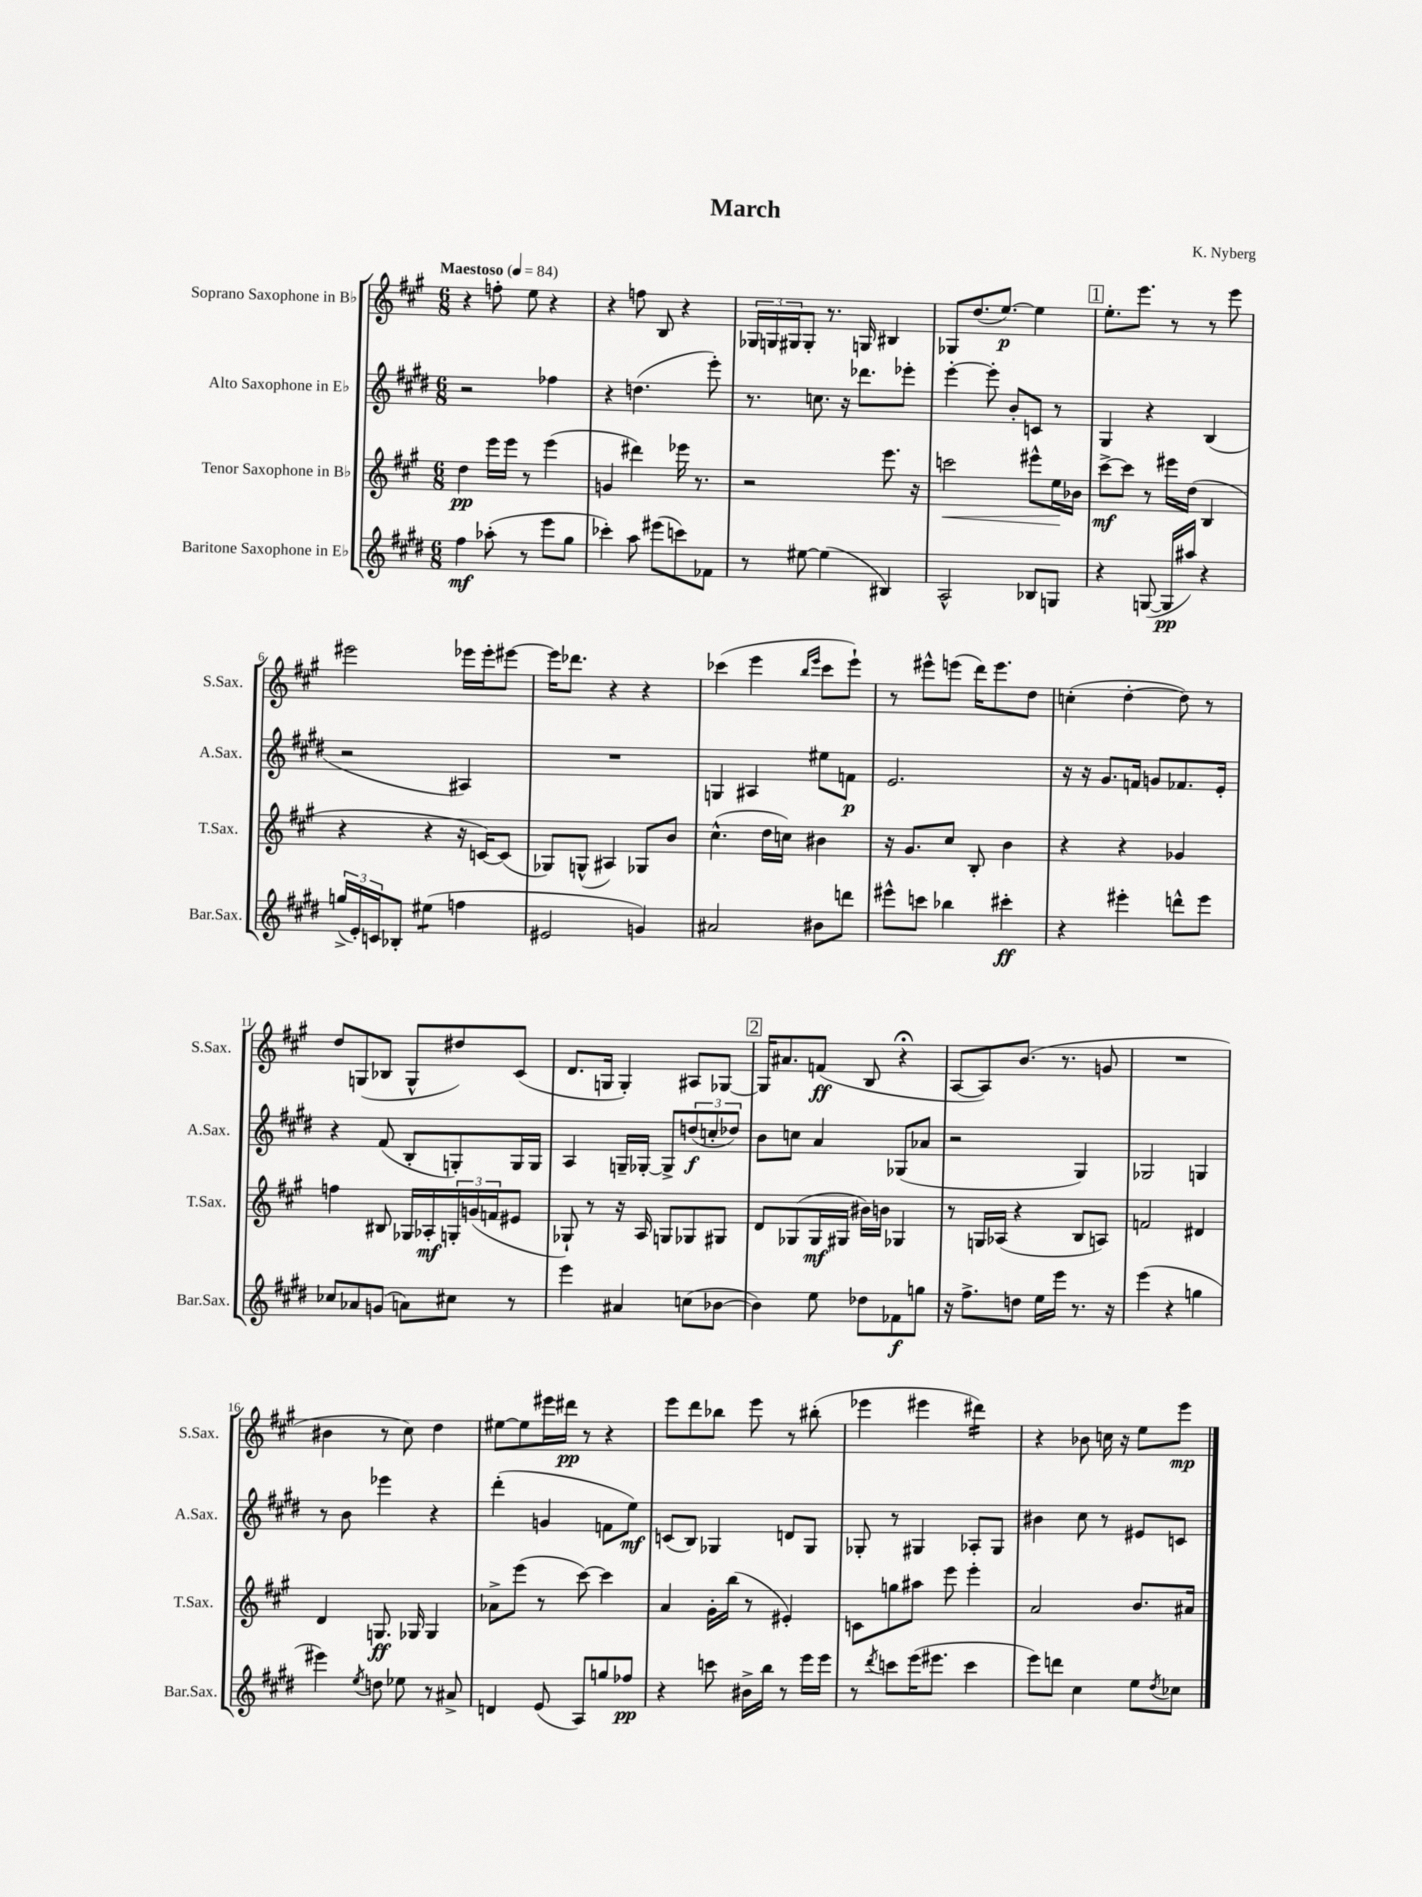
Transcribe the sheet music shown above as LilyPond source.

\header { title = "March" composer = "K. Nyberg" }
<<
\new StaffGroup <<
\new Staff = "s0" \with { instrumentName = "Soprano Saxophone in Bb" shortInstrumentName = "S.Sax." } {
    \clef treble \key a \major \numericTimeSignature \time 6/8 \tempo "Maestoso" 4 = 84
    r4 f''8-. e''8 r4 |
    r4 f''8 b8 r4 |
    \tuplet 3/2 { ges16 g16 gis16 } gis8-. r8. g16 bis4 |
    ges8 d''8.( e''8.~\p) e''4 |
    \mark \markup { \box "1" } e''8.-. e'''8. r8 r8 e'''8 |
    eis'''2 ees'''16 ees'''16-. eis'''8~ |
    eis'''16 des'''8. r4 r4 |
    ces'''4( e'''4 \grace { b''16 e'''16 } ces'''8 e'''8-!) |
    r8 eis'''8-^ e'''8( d'''16) e'''8. d''8 |
    c''4-.( d''4~-. d''8) r8 |
    d''8 g8( bes8 g8-^ dis''8) cis'8( |
    d'8. g16 g4-.) ais8 ges8~ |
    \mark \markup { \box "2" } ges16 ais'8. f'8\ff( b8 r4\fermata |
    a8~ a8) b'8.( r8. g'8 |
    R2. |
    bis'4 r8 cis''8) d''4 |
    eis''8~ eis''8 eis'''16 dis'''16\pp r8 r4 |
    e'''8 d'''8 bes''8 e'''8 r8 bis''8-.( |
    ees'''4 eis'''4 dis'''4:16) |
    r4 bes'8 c''16 r16 e''8 e'''8\mp \bar "|." |
}
\new Staff = "s1" \with { instrumentName = "Alto Saxophone in Eb" shortInstrumentName = "A.Sax." } {
    \clef treble \key e \major \numericTimeSignature \time 6/8
    r2 fes''4 |
    r4 d''4.( e'''8-.) |
    r8. c''8. r16 des'''8. ees'''8-. |
    e'''4~-. e'''8-. b'8-. c'8 r8 |
    \mark \markup { \box "1" } gis4 r4 b4( |
    r2 ais4) |
    R2. |
    g4 ais4 eis''8 f'8\p |
    e'2. |
    r16 r16 gis'8. f'16 g'8 fes'8. e'16-. |
    r4 fis'8( b8-. g8-.) g16 g16 |
    a4 g16-- ges16~-. ges8-> \tuplet 3/2 { d''8\f( c''8-. des''8) } |
    \mark \markup { \box "2" } b'8 c''8 a'4 ges8( aes'8 |
    r2 gis4) |
    ges2 g4 |
    r8 b'8 ees'''4 r4 |
    dis'''4-.( g'4 f'8 e''8\mf) |
    c'8( b8) ges4 d'8 ges8 |
    ges8-. r8 gis4 aes8-. gis8 |
    bis'4 cis''8 r8 eis'8 c'8 \bar "|." |
}
\new Staff = "s2" \with { instrumentName = "Tenor Saxophone in Bb" shortInstrumentName = "T.Sax." } {
    \clef treble \key a \major \numericTimeSignature \time 6/8
    d''4\pp e'''16 e'''16 r8 e'''4( |
    g'4 dis'''4) ees'''16 r8. |
    r2 e'''8. r16 |
    c'''2\< eis'''8-^ e''16\! bes'16 |
    \mark \markup { \box "1" } cis'''8~->\mf cis'''8 r8 eis'''16 d''16( b4 |
    r4 r4 r16 c'16~) c'8( |
    ges8) g8-^( ais4) ges8 b'8 |
    cis''4.-^( d''16 c''16) bis'4 |
    r16 gis'8. cis''8 b8-. b'4 |
    r4 r4 ges'4 |
    f''4 bis8 ges16 aes16-.\mf \tuplet 3/2 { g16-. g'16( f'16 } eis'8 |
    ges8-!) r8 r16 a16 g8 ges8 gis8 |
    \mark \markup { \box "2" } d'8 ges8( ges16\mf gis16 bis'16) b'16 ges4 |
    r8 g16 aes16( r4 b8 a8) |
    f'2 dis'4 |
    d'4 g8.\ff ges16 ges4 |
    aes'8-> e'''8( r8 cis'''8~) cis'''4 |
    a'4 gis'16-. b''16( r8 eis'4-.) |
    c'8 g''8 ais''8 e'''8 e'''4-. |
    a'2 b'8. ais'16 \bar "|." |
}
\new Staff = "s3" \with { instrumentName = "Baritone Saxophone in Eb" shortInstrumentName = "Bar.Sax." } {
    \clef treble \key e \major \numericTimeSignature \time 6/8
    fis''4\mf aes''8-.( r8 e'''8 gis''8 |
    ces'''4-.) a''8 eis'''8( c'''8) fes'8 |
    r8 eis''8~ eis''4( bis4) |
    a2-^ bes8 g8 |
    \mark \markup { \box "1" } r4 g8~( g16\pp ais''16) r4 |
    \tuplet 3/2 { g''16->( e'16-.) c'16 } bes8-. eis''4:8( f''4 |
    eis'2 g'4) |
    ais'2 bis'8 d'''8 |
    eis'''8-^ c'''8 bes''4 cis'''4-.\ff |
    r4 eis'''4-. d'''8-^ eis'''8 |
    ces''8 aes'8 g'8( a'8) cis''8 r8 |
    e'''4 ais'4 c''8( bes'8~ |
    \mark \markup { \box "2" } bes'4) e''8 des''8 fes'8\f g''8 |
    r16 fis''8.-> d''8 e''16 e'''16 r8. r16 |
    e'''4( r4 g''4 |
    eis'''4) \acciaccatura { e''8 } d''8 ees''8 r8 ais'8-> |
    d'4 e'8( a8) g''8 fes''8\pp |
    r4 c'''8 bis'16-> b''16 r8 e'''16 e'''16 |
    r8 \acciaccatura { dis'''8 } c'''8 e'''16( eis'''8. c'''4 |
    e'''8) d'''8 cis''4 e''8 \acciaccatura { dis''8 } ces''8 \bar "|." |
}
>>
>>
